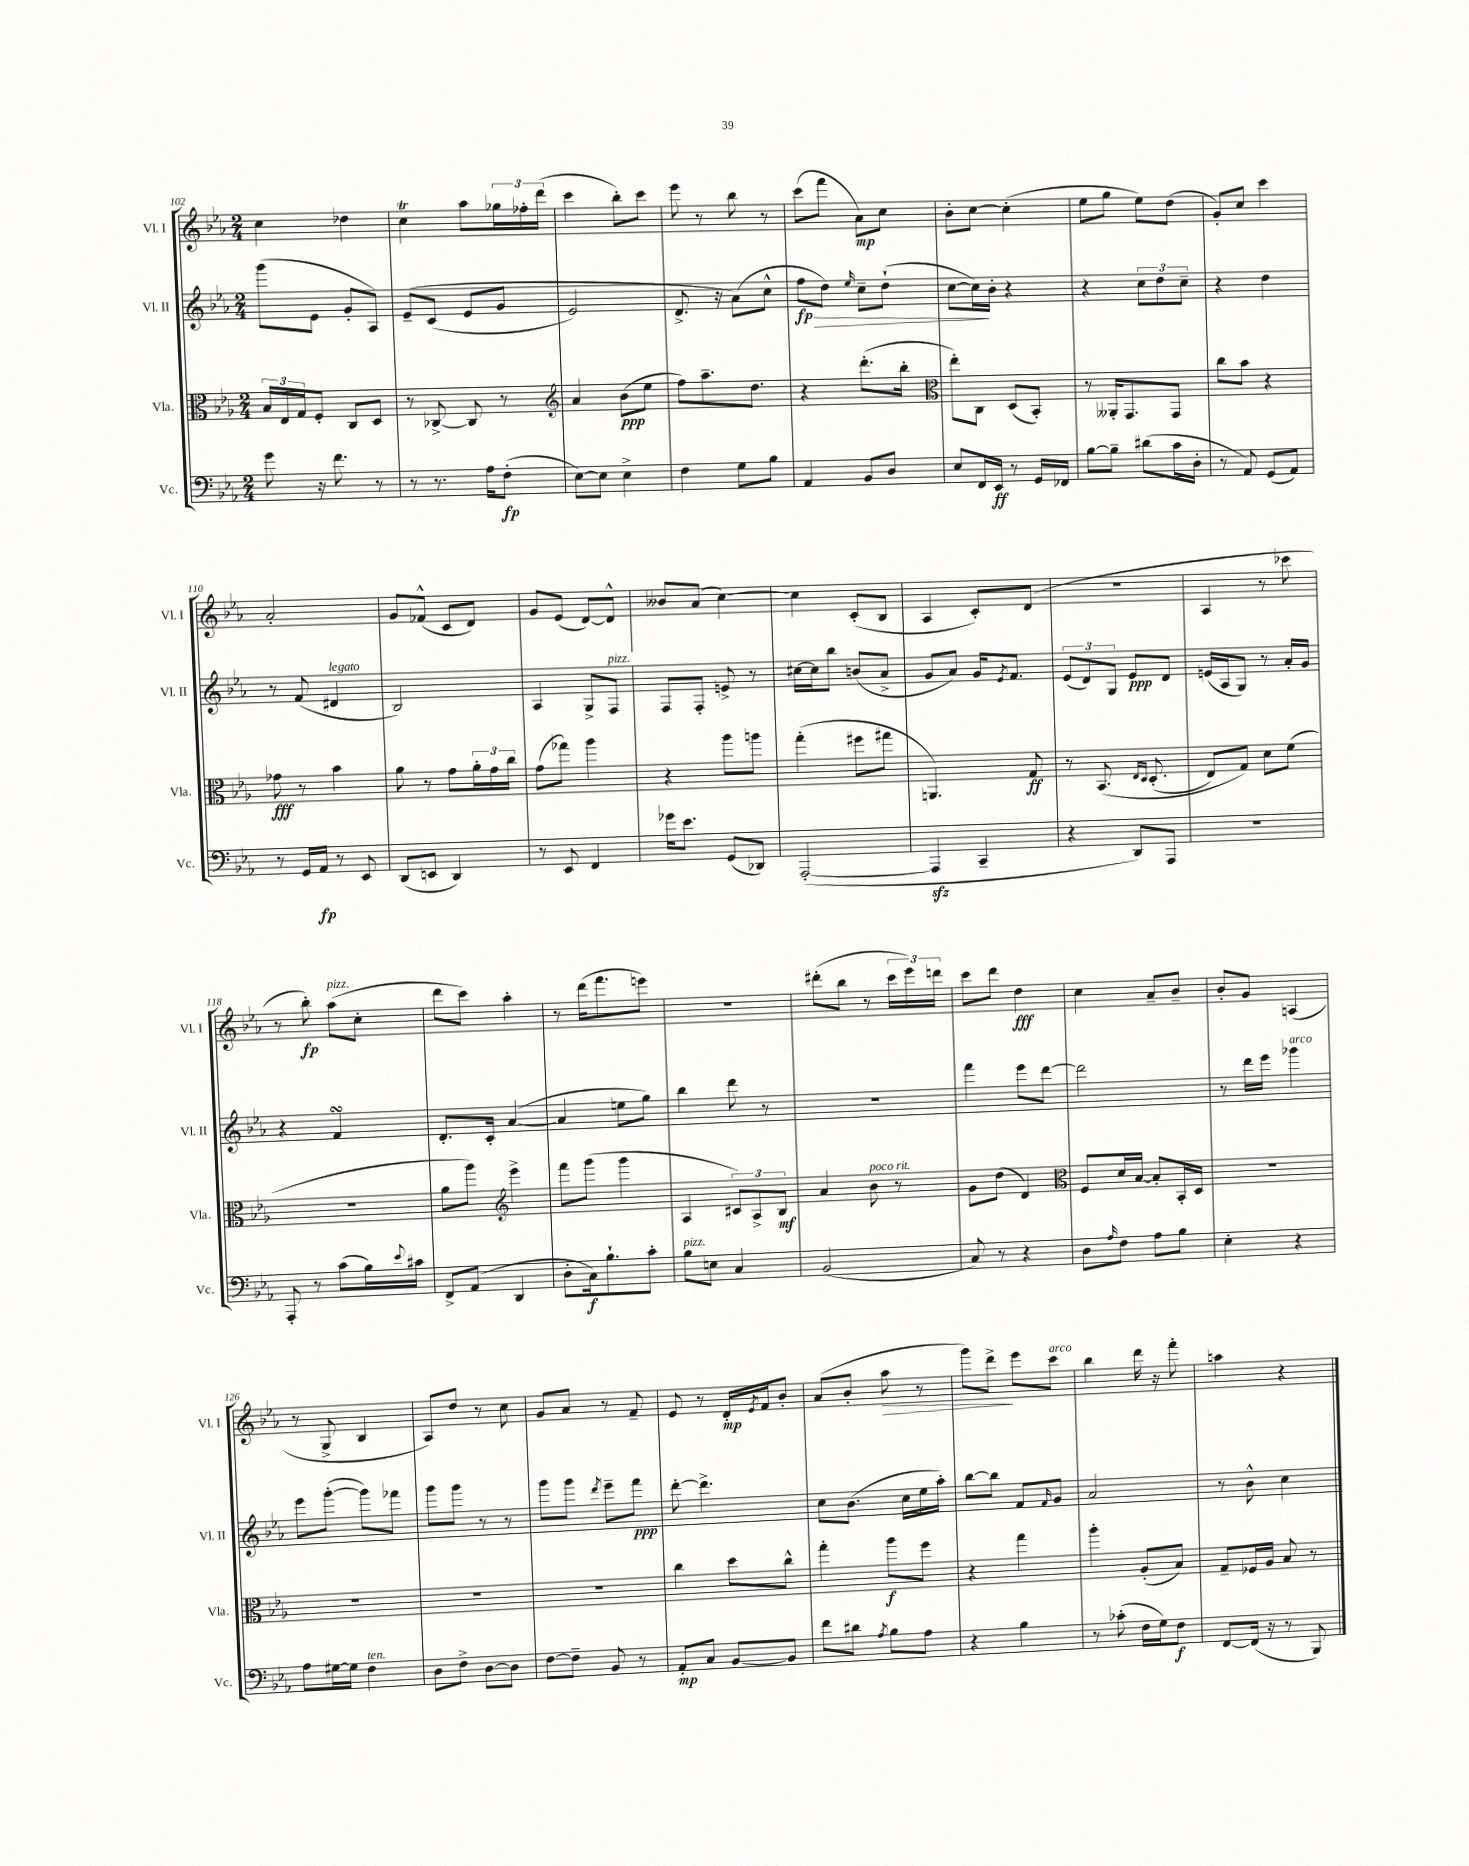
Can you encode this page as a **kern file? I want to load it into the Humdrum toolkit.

**kern	**dynam	**kern	**dynam	**kern	**dynam	**kern	**dynam
*part4	*part4	*part3	*part3	*part2	*part2	*part1	*part1
*staff4	*staff4	*staff3	*staff3	*staff2	*staff2	*staff1	*staff1
*I"Vc.	*	*I"Vla.	*	*I"Vl. II	*	*I"Vl. I	*
*I'Vc.	*	*I'Vla.	*	*I'Vl. II	*	*I'Vl. I	*
*clefF4	*	*clefC3	*	*clefG2	*	*clefG2	*
*k[b-e-a-]	*	*k[b-e-a-]	*	*k[b-e-a-]	*	*k[b-e-a-]	*
*M2/4	*	*M2/4	*	*M2/4	*	*M2/4	*
=102	=102	=102	=102	=102	=102	=102	=102
8g\	.	24B-/LL	.	(8ggg\L	.	4cc\	.
.	.	24E-/	.	.	.	.	.
.	.	24G/J	.	.	.	.	.
16r	.	8F'/J	.	8e-\J	.	.	.
8.f\	.	.	.	.	.	.	.
.	.	8C/L	.	8g'/L	.	4dd-X\	.
8r	.	8D/J	.	8A-/J)	.	.	.
=103	=103	=103	=103	=103	=103	=103	=103
8r	.	8r	.	(8e-~/L	.	4ccT\	.
8.r	.	[8C-X^/	.	(8c/J	.	.	.
.	.	8C-/]	.	8e-/L	.	8aa-\L	.
16A-\KL	.	.	.	.	.	.	.
(8F'\J	fp	8r	.	8g/J	.	24gg-X\L	.
.	.	.	.	.	.	24ff-X'\	.
.	.	.	.	.	.	(24ddd\JJ	.
=104	=104	=104	=104	=104	=104	=104	=104
*	*	*clefG2	*	*	*	*	*
[8E-\L)	.	4a-/	.	2e-/)	.	4ccc\	.
8E-\J]	.	.	.	.	.	.	.
4E-^\	.	(8b-\L	ppp	.	.	8bb-'\L)	.
.	.	8ee-\J	.	.	.	8ccc\J	.
=105	=105	=105	=105	=105	=105	=105	=105
4F\	.	8ff\L)	.	8.d^/	.	8eee-\	.
.	.	8.aa-~\	.	.	.	8r	.
.	.	.	.	16r	.	.	.
8G\L	.	.	.	(8a-\L)	.	8bb-\	.
.	.	8.dd\J	.	.	.	.	.
8B-\J	.	.	.	8cc^^\J	.	8r	.
=106	=106	=106	=106	=106	=106	=106	=106
!	!	!	!	!	!LO:HP:b	!	!
4AA-/	.	4r	.	8ff\L	> fp	(8ccc\L	.
.	.	.	.	8dd\J)	.	8fff\J	.
.	.	.	.	16qqee-/	.	.	.
8BB-/L	.	(8.ddd'\L	.	8cc~\L	.	8a-\L)	mp
8D/J	.	.	.	(8dd`\J	.	8cc\J	.
.	.	16bb-'\Jk	.	.	.	.	.
=107	=107	=107	=107	=107	=107	=107	=107
*	*	*clefC3	*	*	*	*	*
8E-/L	.	8ee-'\L)	.	[8cc\L	.	8b-'\L	.
16FF/L	.	8C\J	.	16cc\L])	.	[8cc\J	.
16EE-/JJ	ff	.	.	16b-'\JJ	]	.	.
8r	.	(8D/L	.	4r	.	(4cc'\]	.
16GG/LL	.	8BB-'/J)	.	.	.	.	.
16FF-X/JJ	.	.	.	.	.	.	.
=108	=108	=108	=108	=108	=108	=108	=108
[8B-\L	.	8r	.	4r	.	8ee-\L	.
8B-~\J]	.	16AA--X'/KL	.	.	.	8gg\J	.
.	.	8.GG/	.	.	.	.	.
(8d#X\L	.	.	.	12cc\L	.	8ee-\L)	.
.	.	.	.	12dd\	.	.	.
16c\L	.	8GG/J	.	.	.	(8dd\J	.
.	.	.	.	12cc~\J	.	.	.
16D'\JJ	.	.	.	.	.	.	.
=109	=109	=109	=109	=109	=109	=109	=109
8r	.	8cc\L	.	4r	.	8g'/L)	.
8AA-/)	.	8b-\J	.	.	.	8cc/J	.
(8GG/L	.	4r	.	4dd\	.	4ccc\	.
8AA-/J)	.	.	.	.	.	.	.
!!LO:LB:g=z
=110	=110	=110	=110	=110	=110	=110	=110
8r	.	8g-X\	fff	8r	.	2a-'/	.
16GG/LL	.	8r	.	(8f/	.	.	.
16AA-/JJ	fp	.	.	.	.	.	.
!	!	!	!	!LO:TX:a:i:t=legato	!	!	!
8r	.	4b-\	.	4d#X/	.	.	.
8EE-/	.	.	.	.	.	.	.
=111	=111	=111	=111	=111	=111	=111	=111
(8DD/L	.	8a-\	.	2B-/)	.	8g/L	.
8EEn/J	.	8r	.	.	.	(8f-X^^/J	.
4DD/)	.	8g\L	.	.	.	8c/L	.
.	.	24a-'\L	.	.	.	8d/J)	.
.	.	24g\	.	.	.	.	.
.	.	24cc\JJ	.	.	.	.	.
=112	=112	=112	=112	=112	=112	=112	=112
8r	.	(8g\L	.	4A-/	.	8g/L	.
8EE-/	.	8gg-X\J)	.	.	.	(8e-/J	.
4FF/	.	4aa-\	.	8G^/L	.	[8d/L)	.
!	!	!	!	!LO:TX:a:i:t=pizz.	!	!	!
.	.	.	.	8F/J	.	8d^^/J]	.
=113	=113	=113	=113	=113	=113	=113	=113
16g-X\KL	.	4r	.	8F/L	.	8b--X/L	.
8.e-\J	.	.	.	.	.	.	.
.	.	.	.	8F'/J	.	(8a-/J	.
(8GG/L	.	8aa-\L	.	8en^/	.	[4cc\)	.
8DD-X/J)	.	8aan\J	.	8r	.	.	.
=114	=114	=114	=114	=114	=114	=114	=114
([2AAA-'/	.	(4gg'\	.	[16cc#X\LL	.	4cc\]	.
.	.	.	.	16cc#\J]	.	.	.
.	.	.	.	8bb-\J	.	.	.
.	.	8ff#X\L	.	(8bn/L	.	(8c'/L	.
.	.	8gg#X\J	.	8a-^/J	.	8B-/J	.
=115	=115	=115	=115	=115	=115	=115	=115
4AAA-zz/]	.	4.AAn/)	.	8g/L	.	4A-/	.
.	.	.	.	8a-/J)	.	.	.
4CC~/	.	.	.	16g/KL	.	8c'/L)	.
.	.	.	.	8qe-/	.	.	.
.	.	.	.	8.f/J	.	.	.
.	.	8G/	ff	.	.	(8d/J	.
=116	=116	=116	=116	=116	=116	=116	=116
4r	.	8r	.	(12e-/L	.	2r	.
.	.	.	.	12d/)	.	.	.
.	.	(8.BB-/	.	.	.	.	.
.	.	.	.	12G/J	.	.	.
8DD/L)	.	.	.	8e-/L	ppp	.	.
.	.	16qqE-/LL	.	.	.	.	.
.	.	16qqD/JJ	.	.	.	.	.
.	.	(8.D'/	.	.	.	.	.
8AAA-/J	.	.	.	8d/J	.	.	.
=117	=117	=117	=117	=117	=117	=117	=117
2r	.	8E-/L)	.	(16en/LL	.	4A-/	.
.	.	.	.	16A-/J	.	.	.
.	.	8G/J)	.	8G/J)	.	.	.
.	.	8d\L	.	8r	.	8r	.
.	.	(8f\J	.	16a-'/LL	.	8ccc-X\	.
.	.	.	.	16g/JJ	.	.	.
!!LO:LB:g=z
=118	=118	=118	=118	=118	=118	=118	=118
8AAA-'/	.	2r	.	4r	.	8r	.
8r	.	.	.	.	.	8bb-'\)	fp
!	!	!	!	!	!	!LO:TX:a:i:t=pizz.	!
(8c\L	.	.	.	4fsSSS/	.	(8aa-\L	.
16B-\L)	.	.	.	.	.	8cc'\J	.
8qqe-/	.	.	.	.	.	.	.
16c#X\JJ	.	.	.	.	.	.	.
=119	=119	=119	=119	=119	=119	=119	=119
8FF^/L	.	8a-\L	.	8.d'/L	.	8ddd\L	.
(8AA-/J	.	8aa-\J)	.	.	.	8ccc\J)	.
.	.	.	.	16c'/Jk	.	.	.
*	*	*clefG2	*	*	*	*	*
4DD/	.	4eee-^\	.	([4a-/	.	4aa-'\	.
=120	=120	=120	=120	=120	=120	=120	=120
8D'\L	.	8fff\L	.	4a-/]	.	8r	.
16C\k)	f	(8ggg\J	.	.	.	(16ddd\KL	.
8.B-`\	.	.	.	.	.	8.fff\	.
.	.	4ggg\	.	8een\L	.	.	.
8c'\J	.	.	.	8gg\J)	.	8eeen\J)	.
=121	=121	=121	=121	=121	=121	=121	=121
!LO:TX:a:i:t=pizz.	!	!	!	!	!	!	!
8B-\L	.	4A-/	.	4bb-\	.	2r	.
8En\J	.	.	.	.	.	.	.
4C/	.	12c#X/L)	.	8ddd\	.	.	.
.	.	12A-^/	.	.	.	.	.
.	.	.	.	8r	.	.	.
.	.	12B-/J	mf	.	.	.	.
=122	=122	=122	=122	=122	=122	=122	=122
(2BB-/	.	4a-/	.	2r	.	(8ddd#X'\L	.
.	.	.	.	.	.	8bb-\J	.
!	!	!LO:TX:a:i:t=poco rit.	!	!	!	!	!
.	.	8b-\	.	.	.	8r	.
.	.	8r	.	.	.	24ccc\LL	.
.	.	.	.	.	.	24eee-\)	.
.	.	.	.	.	.	24dddn\JJ	.
=123	=123	=123	=123	=123	=123	=123	=123
8C/)	.	8g\L	.	4fff\	.	8ccc\L	.
8r	.	(8dd\J	.	.	.	8ddd\J	.
4r	.	4d/)	.	8eee-\L	.	4dd\	fff
.	.	.	.	[8ddd\J	.	.	.
=124	=124	=124	=124	=124	=124	=124	=124
*	*	*clefC3	*	*	*	*	*
8D\L	.	8F/L	.	2ddd\]	.	4cc\	.
16qqA-/	.	.	.	.	.	.	.
8F\J	.	16d/L	.	.	.	.	.
.	.	[16B-/JJ	.	.	.	.	.
8A-\L	.	8B-'/L]	.	.	.	8a-~/L	.
8B-\J	.	16BB-'/L	.	.	.	8b-~/J	.
.	.	16D/JJ	.	.	.	.	.
=125	=125	=125	=125	=125	=125	=125	=125
4E-'\	.	2r	.	8r	.	8b-'/L	.
.	.	.	.	16ddd\LL	.	8g/J	.
.	.	.	.	16eee-\JJ	.	.	.
!	!	!	!	!LO:TX:a:i:t=arco	!	!	!
4r	.	.	.	4ggg-X\	.	(4An/	.
!!LO:LB:g=z
=126	=126	=126	=126	=126	=126	=126	=126
8A-\L	.	2r	.	8eee-\L	.	8r	.
[16G#X\L	.	.	.	([8ggg'\J	.	8G^/	.
16G#\JJ]	.	.	.	.	.	.	.
!LO:TX:a:i:t=ten.	!	!	!	!	!	!	!
4F\	.	.	.	8ggg\L])	.	4B-/	.
.	.	.	.	8fff-X\J	.	.	.
=127	=127	=127	=127	=127	=127	=127	=127
8D\L	.	2r	.	8ggg\L	.	8A-/L)	.
8F^\J	.	.	.	8ggg\J	.	8dd/J	.
[8D\L	.	.	.	8r	.	8r	.
8D\J]	.	.	.	8r	.	8cc\	.
=128	=128	=128	=128	=128	=128	=128	=128
[8F\L	.	2r	.	8ggg\L	.	8g/L	.
8F~\J]	.	.	.	8ggg\J	.	8a-/J	.
.	.	.	.	8qddd/	.	.	.
8BB-/	.	.	.	8eee-~\L	.	8r	.
8r	.	.	.	8fff\J	ppp	8f~/	.
=129	=129	=129	=129	=129	=129	=129	=129
8AA-'/L	mp	4cc\	.	[8ddd'\	.	8e-/	.
8C/J	.	.	.	4.ddd^\]	.	8r	.
[8BB-/L	.	8dd\L	.	.	.	16d'/LL	mp
.	.	.	.	.	.	8qe-/	.
.	.	.	.	.	.	16f/J	.
8BB-/J]	.	8cc^^\J	.	.	.	8b-'/J	.
=130	=130	=130	=130	=130	=130	=130	=130
8f\L	.	4gg'\	.	8cc\L	.	(8a-/L	.
8d#X\J	.	.	.	(8.b-\J	.	8b-'/J	.
8qA-/	.	.	.	.	.	.	.
!	!	!	!	!	!	!	!LO:HP:b
8B-\L	.	8aa-\L	f	.	.	8aa-\	>
.	.	.	.	16cc\LL	.	.	.
8A-\J	.	8ff\J	.	16ee-\	.	8r	.
.	.	.	.	16aa-'\JJ)	.	.	.
=131	=131	=131	=131	=131	=131	=131	=131
4r	.	4r	.	[8bb-\L	.	8ggg\L)	.
.	.	.	.	8bb-\J]	.	8ddd^\J	.
4B-\	.	4gg\	.	8f/L	.	8eee-\L	]
.	.	.	.	16qqf/	.	.	.
!	!	!	!	!	!	!LO:TX:a:i:t=arco	!
.	.	.	.	8g/J	.	8ccc\J	.
=132	=132	=132	=132	=132	=132	=132	=132
8r	.	4aa-'\	.	2a-/	.	4bb-\	.
(8c-X'\	.	.	.	.	.	.	.
16F\LL	.	(8A-'/L	.	.	.	16ddd\	.
16G\J)	.	.	.	.	.	16r	.
8F\J	f	8B-/J)	.	.	.	8fff'\	.
=133	=133	=133	=133	=133	=133	=133	=133
[8FF/L	.	8G~/L	.	8r	.	4aan\	.
(16FF/Jk]	.	16F-X/L	.	8b-^^\	.	.	.
16r	.	16A-/JJ	.	.	.	.	.
8r	.	8B-/	.	4cc\	.	4r	.
8BBB-/)	.	8r	.	.	.	.	.
==	==	==	==	==	==	==	==
*-	*-	*-	*-	*-	*-	*-	*-
